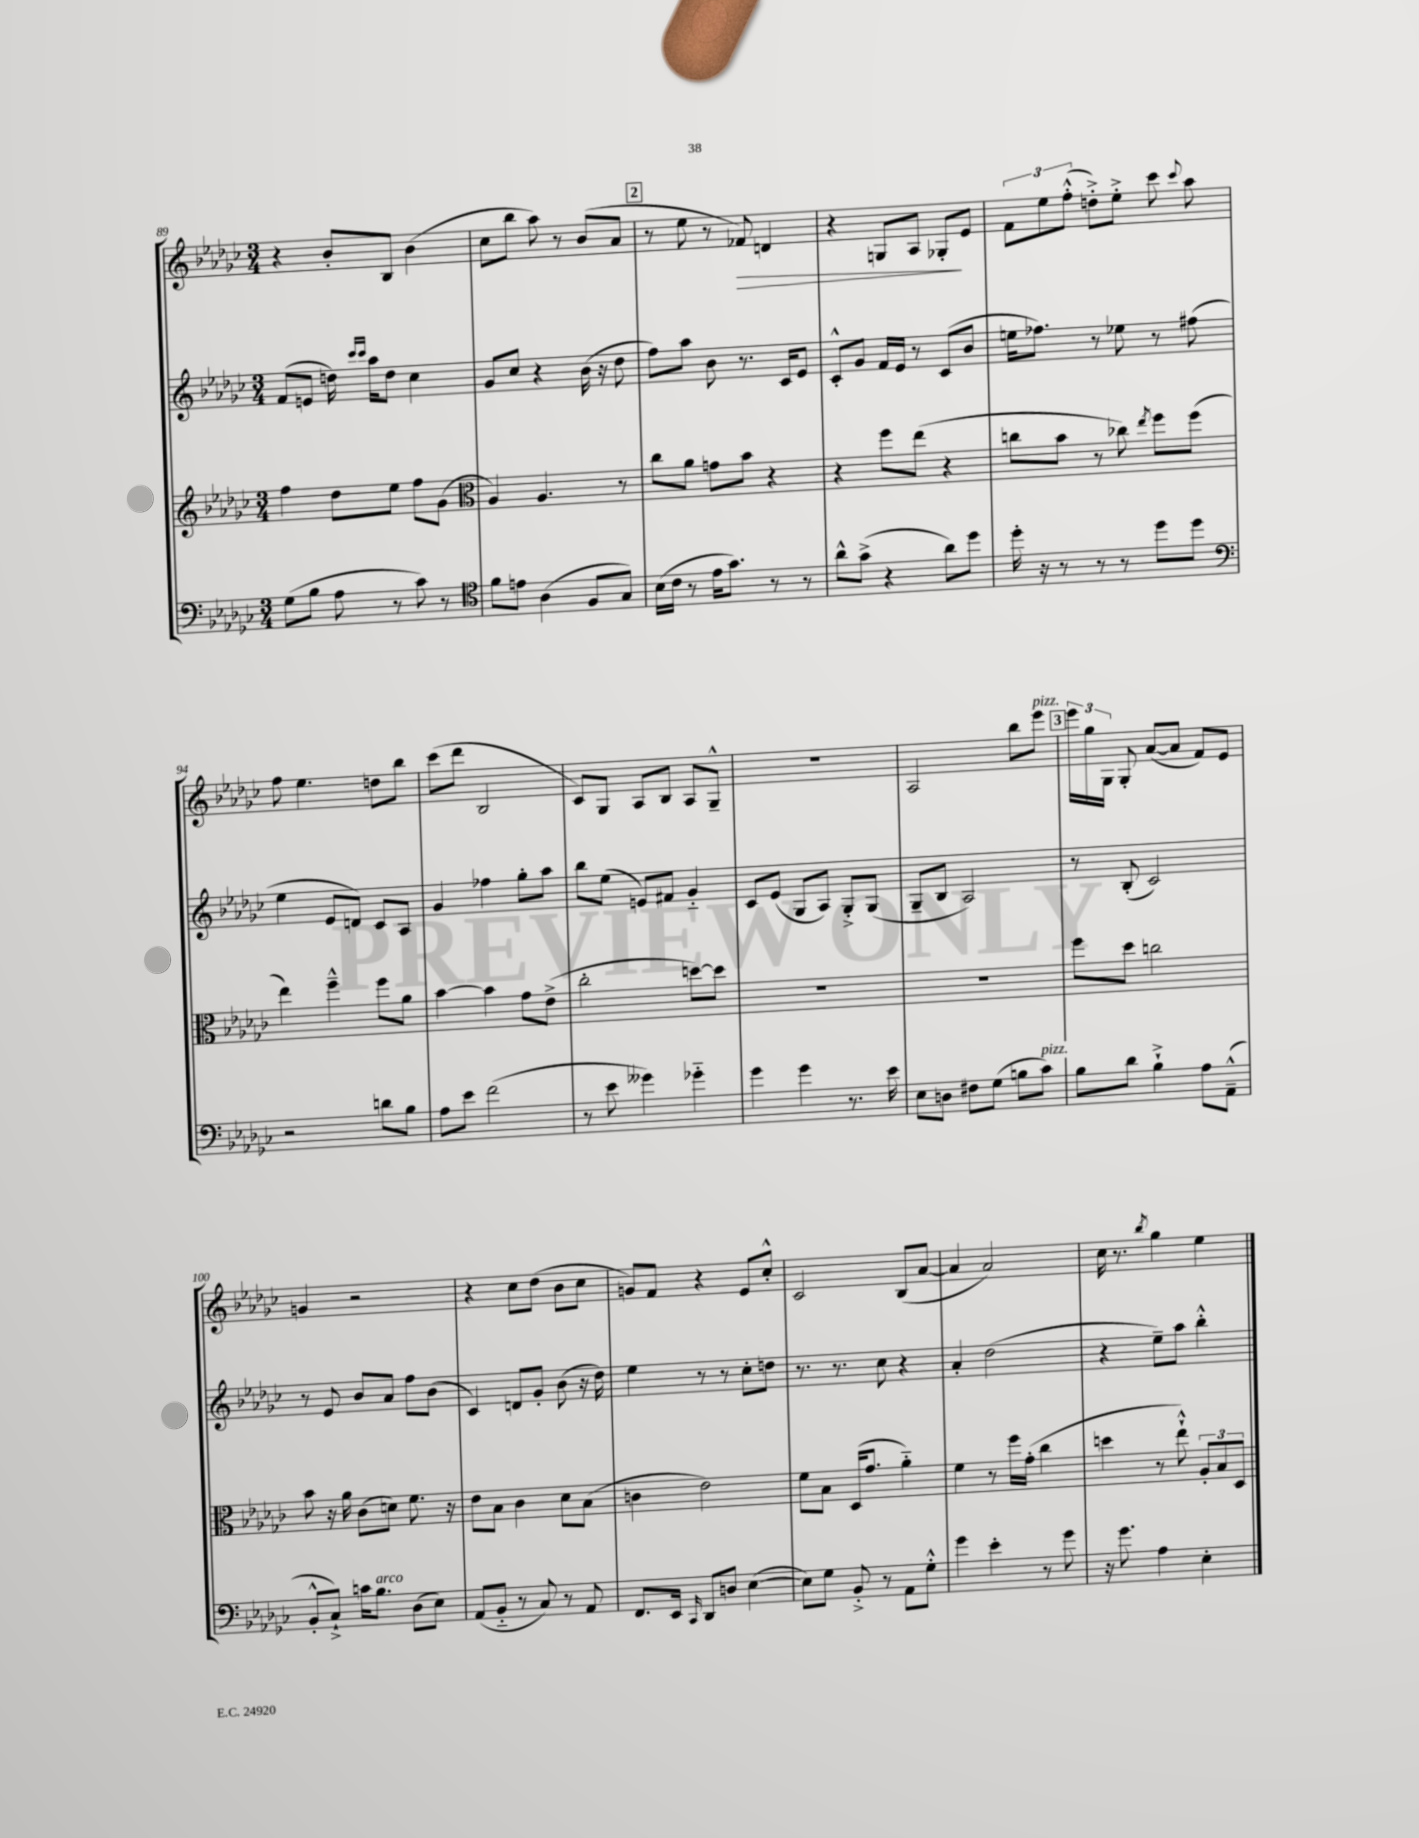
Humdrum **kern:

**kern	**kern	**kern	**kern
*staff4	*staff3	*staff2	*staff1
*clefF4	*clefG2	*clefG2	*clefG2
*k[b-e-a-d-g-c-]	*k[b-e-a-d-g-c-]	*k[b-e-a-d-g-c-]	*k[b-e-a-d-g-c-]
*M3/4	*M3/4	*M3/4	*M3/4
(8G-	4ff	(8f	4r
8B-	.	8e	.
8A-	8dd-	16dd)	8b-'
.	.	16qqccc-	.
.	.	16qqccc-	.
.	.	16aa-	.
8r	8ee-	8dd	8B-
8c-)	8ff	4cc-	(4b-
8r	(8g-	.	.
=	=	=	=
*clefC4	*clefC3	*	*
8f	4A-)	8g-	8cc-
8e	.	8cc-	8bb-
(4A-	4.A-	4r	8aa-)
.	.	.	8r
8F	.	(16b-	(8b-
.	.	16r	.
8G-)	8r	8dd-	8a-
=	=	=	=
(16B-	8cc-	8ff)	8r
16c-	.	.	.
8r	8a-	8aa-	8ee-
16e-	8g	8b-	8r
8.g-)	.	.	.
.	8b-	8.r	8f-)
8r	4r	.	4d
.	.	16c-	.
8r	.	8e-	.
=	=	=	=
8a-^^	4r	8c-'^^	4r
(8g-^	.	8g-	.
4r	8ff	16f	8G
.	.	16e-	.
.	(8ee-	8r	8A-
8a-)	4r	(8c-	8G-'
8dd-	.	8b-	8e-
=	=	=	=
16dd-'	8cc	16ee	12f
16r	.	8.ff-)	.
.	.	.	12ee-
8r	8b-	.	.
.	.	.	(12ff'^^
8r	8r	8r	8dd'^)
8r	8cc-)	8ee-	8ee-'^
.	8qee-	.	.
8dd-	8ff	8r	8ccc-
.	.	.	8qqccc-
8dd-	(8ff	(8ff#	8aa-
=	=	=	=
*clefF4	*	*	*
2r	4ee-)	4ee-	8ff
.	.	.	4.ee-
.	4ff~^^	8e-	.
.	.	8d)	.
8d	8ff	8c-	8dd
8B-	8a-	8A-	8bb-
=	=	=	=
8A-	[4b-	4g-	(8ccc-
8e-	.	.	8ddd-
(2f	4b-]	4ff-	2B-
.	8g-	8gg-'	.
.	(8e-^	8aa-	.
=	=	=	=
8r	2cc-'	8bb-	8c-)
8e-	.	(8ee-	8G-
4g--)	.	8e)	8A-
.	.	8f#	8B-
4g-'~	[8dd)	4g-'~	8A-
.	8dd]	.	8G-~^^
=	=	=	=
4g-	2.r	8c-	2.r
.	.	(8e-	.
4g-	.	8G-	.
.	.	8A-)	.
8.r	.	8G-'^	.
.	.	(8G-	.
16e-	.	.	.
=	=	=	=
8E-	2.r	8G-~	2A-
8D	.	8B-	.
8F#	.	2A-)	.
(8G-	.	.	.
8B	.	.	8bb-
8c-)	.	.	8eee-
=	=	=	=
8B-	8ff	8r	24eee-
.	.	.	24gg-
.	.	.	24G-
8d-	8dd-	(8B-'	8G-'
4B-`^	2cc	2c-)	([8a-
.	.	.	8a-]
8A-	.	.	8f)
(8AA-~^^	.	.	8e-
=	=	=	=
8BB-'^^	8b-	8r	4g
8C-`^)	16r	8e-	.
.	16a-	.	.
16c	(8c-	8b-	2r
8.B-	.	.	.
.	8d)	8a-	.
(8D-	8.f	8ff	.
8E-)	.	(8b-	.
.	16r	.	.
=	=	=	=
(8AA-	8e-	4c-)	4r
8BB-'~	8B-	.	.
8r	4c-	8d	8cc-
8C-)	.	8g-'	(8dd-
8r	8d-	(8b-	8b-
8AA-	(8B-	16r	8cc-
.	.	16dd-)	.
=	=	=	=
8.FF	4c	4ee-	8g)
.	.	.	8f
16EE-	.	.	.
16qqCC-	.	.	.
8DD-	2e-)	8r	4r
8D	.	8r	.
([4E-	.	8cc-'	8e-
.	.	8dd	8cc-'^^
=	=	=	=
8E-])	8f	8.r	2c-
8G-	8B-	.	.
.	.	8.r	.
8BB-'^	(16D-	.	.
.	8.g-	.	.
8r	.	8cc-	.
8AA-	4a-'~)	4r	(8B-
8G-'^^	.	.	[8a-
=	=	=	=
4g-	4f	4a-'	4a-]
4e-'	8r	(2dd-	2a-)
.	16ff	.	.
.	(16g-'	.	.
8r	4cc-	.	.
8g-	.	.	.
=	=	=	=
16r	4dd	4r	16cc-
8.g-	.	.	8.r
.	.	.	8qbb-
4A-	8r	8ee-~)	4gg-
.	8ee-`^^)	8aa-	.
4E-'	12A-'	4bb-'^^	4ee-
.	12B-	.	.
.	12D-	.	.
==	==	==	==
*-	*-	*-	*-
